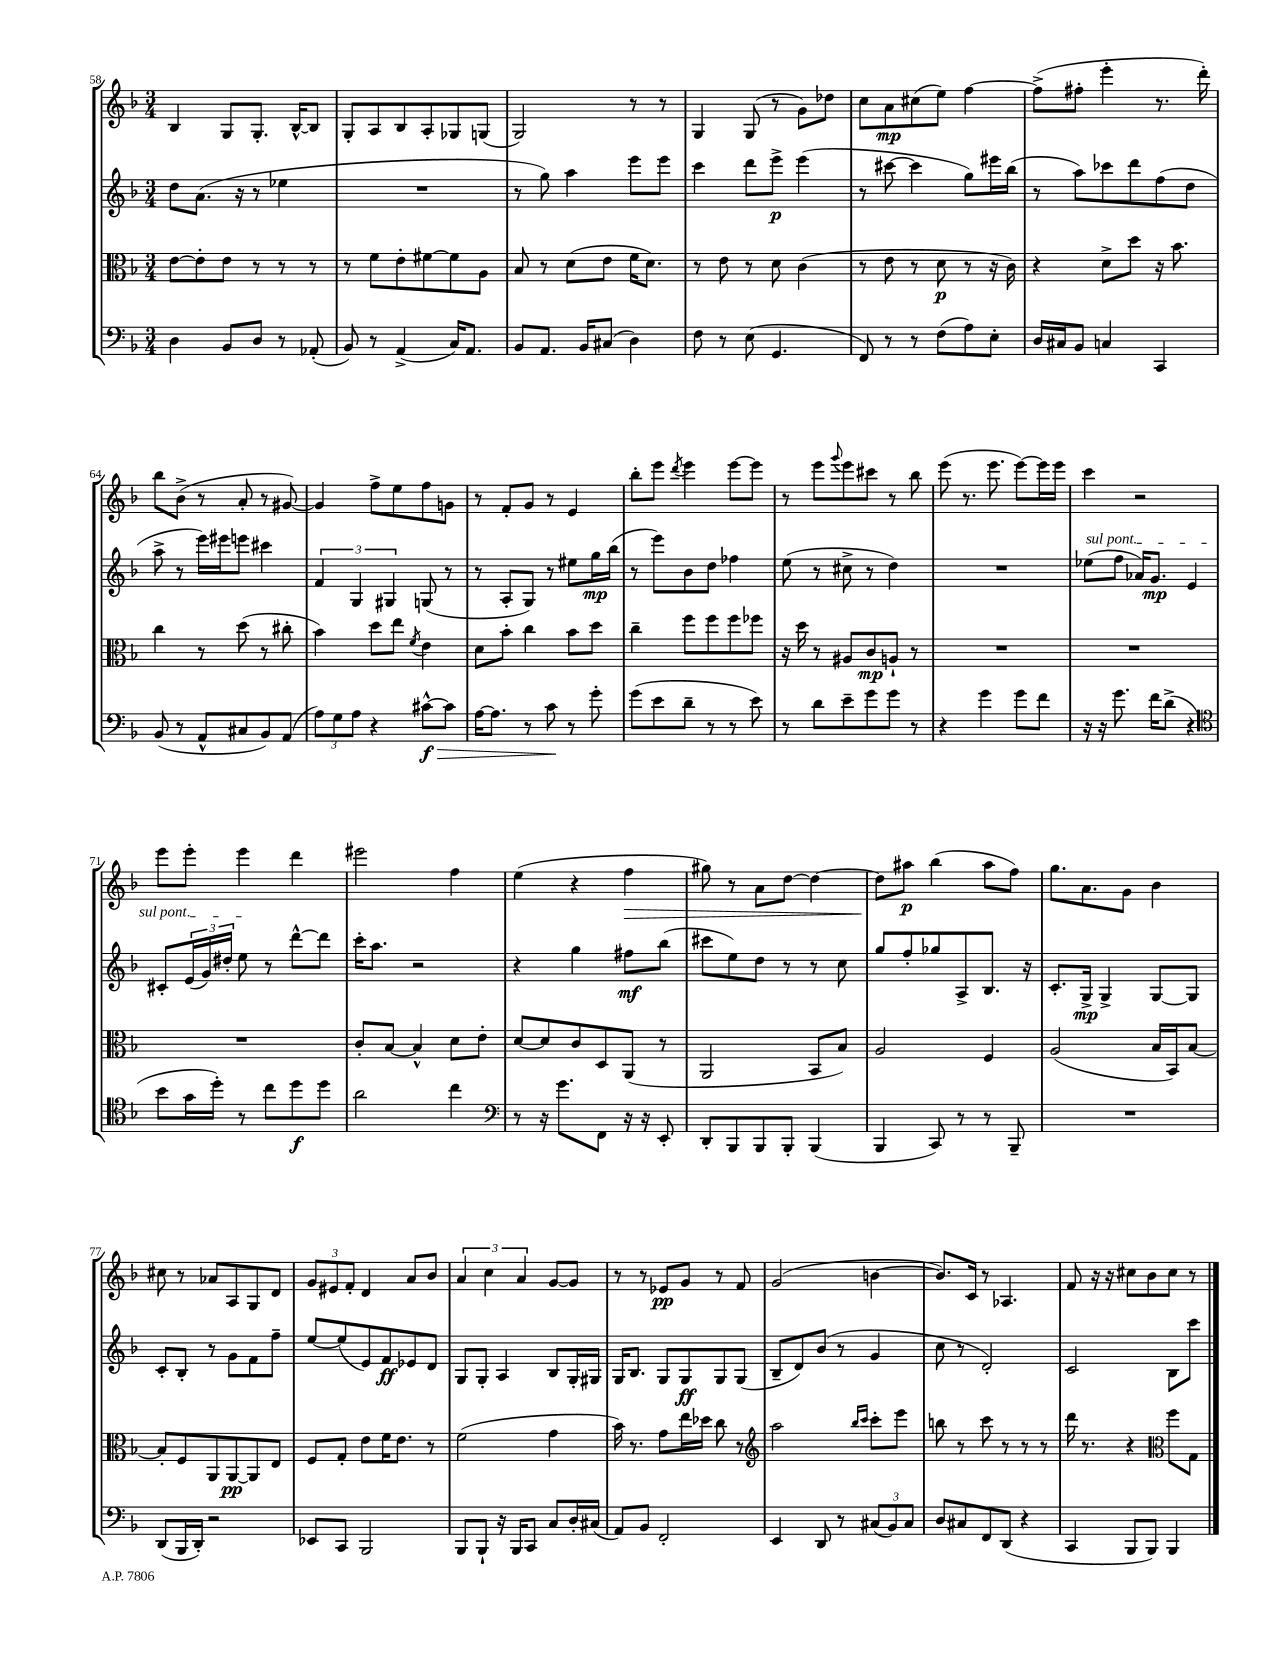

**kern	**dynam	**kern	**dynam	**kern	**dynam	**kern	**dynam
*part4	*part4	*part3	*part3	*part2	*part2	*part1	*part1
*staff4	*staff4	*staff3	*staff3	*staff2	*staff2	*staff1	*staff1
*clefF4	*	*clefC3	*	*clefG2	*	*clefG2	*
*k[b-]	*	*k[b-]	*	*k[b-]	*	*k[b-]	*
*M3/4	*	*M3/4	*	*M3/4	*	*M3/4	*
=58	=58	=58	=58	=58	=58	=58	=58
4D\	.	[8e\L	.	8dd\L	.	4B-/	.
.	.	8e'\]	.	(8.a\J	.	.	.
8BB-/L	.	8e\J	.	.	.	8G/L	.
.	.	.	.	16r	.	.	.
8D/J	.	8r	.	8r	.	8.G'/J	.
8r	.	8r	.	4ee-X\	.	.	.
.	.	.	.	.	.	[16B-^^/KL	.
(8AA-X'/	.	8r	.	.	.	8B-/J]	.
=59	=59	=59	=59	=59	=59	=59	=59
8BB-/)	.	8r	.	2.r	.	8G'/L	.
8r	.	8f\L	.	.	.	8A/	.
(4AA^/	.	8e'\	.	.	.	8B-/	.
.	.	[8f#X\	.	.	.	8A'/	.
16C/KL)	.	8f#\]	.	.	.	8G-X/	.
8.AA/J	.	.	.	.	.	.	.
.	.	8A\J	.	.	.	(8Gn/J	.
=60	=60	=60	=60	=60	=60	=60	=60
8BB-/L	.	8B-/	.	8r	.	2G/)	.
8.AA/J	.	8r	.	8gg\)	.	.	.
.	.	(8d\L	.	4aa\	.	.	.
16BB-/KL	.	.	.	.	.	.	.
(8C#X/J	.	8e\J	.	.	.	.	.
4D\)	.	16f\KL	.	8eee\L	.	8r	.
.	.	8.d\J)	.	.	.	.	.
.	.	.	.	8eee\J	.	8r	.
=61	=61	=61	=61	=61	=61	=61	=61
8F\	.	8r	.	4ccc\	.	4G/	.
8r	.	8e\	.	.	.	.	.
(8E\	.	8r	.	8ddd\L	.	(8G/	.
4.GG/	.	8d\	.	8eee^\J	p	8r	.
.	.	(4c\	.	(4eee\	.	8g\L)	.
.	.	.	.	.	.	8dd-X\J	.
=62	=62	=62	=62	=62	=62	=62	=62
8FF/)	.	8r	.	8r	.	8cc\L	.
8r	.	8e\	.	[8ccc#X\	.	8a\	mp
8r	.	8r	.	4ccc#\]	.	(8cc#X\	.
(8F\L	.	8d\	p	.	.	8ee\J)	.
8A\)	.	8r	.	8gg\L)	.	[4ff\	.
8E'\J	.	16r	.	16eee#X\L	.	.	.
.	.	16c\)	.	(16bb-\JJ	.	.	.
=63	=63	=63	=63	=63	=63	=63	=63
16D/LL	.	4r	.	8r	.	(8ff^\L]	.
16C#X/J	.	.	.	.	.	.	.
8BB-/J	.	.	.	8aa\L)	.	8ff#X'\J	.
4Cn/	.	8d^\L	.	8ccc-X\	.	4eee'\	.
.	.	8dd\J	.	8ddd\	.	.	.
4CC/	.	16r	.	(8ff\	.	8.r	.
.	.	8.b-\	.	.	.	.	.
.	.	.	.	8dd\J	.	.	.
.	.	.	.	.	.	16ddd'\)	.
!!LO:LB:g=z
=64	=64	=64	=64	=64	=64	=64	=64
(8BB-/	.	4cc\	.	8aa^\	.	8bb-\L	.
8r	.	.	.	8r	.	(8b-^\J	.
8AA^^/L	.	8r	.	16eee\LL)	.	8r	.
.	.	.	.	16eee#X\J	.	.	.
8C#X/	.	(8dd\	.	8eeen\J	.	8a'/	.
8BB-/)	.	8r	.	4ccc#X\	.	8r	.
(8AA/J	.	8cc#X'\	.	.	.	[8g#X/)	.
=65	=65	=65	=65	=65	=65	=65	=65
12A\L)	.	4b-\)	.	6f/	.	4g#/]	.
12G\	.	.	.	.	.	.	.
12A\J	.	.	.	6G/	.	.	.
4r	.	8dd\L	.	.	.	8ff^\L	.
.	.	.	.	6G#X/	.	.	.
.	.	8ee\J	.	.	.	8ee\	.
.	.	8qf/	.	.	.	.	.
!	!LO:HP:b	!	!	!	!	!	!
[8c#X^^\L	> f	4e\	.	(8Gn/	.	8ff\	.
8c#\J]	.	.	.	8r	.	8gn\J	.
=66	=66	=66	=66	=66	=66	=66	=66
[16A\KL	.	8d\L	.	8r	.	8r	.
8.A\J]	.	.	.	.	.	.	.
.	.	8b-'\J	.	8A'/L	.	8f'/L	.
8r	.	4cc\	.	8G/J)	.	8g/J	.
8c\	.	.	.	8r	.	8r	.
8r	]	8b-\L	.	8ee#X\L	.	4e/	.
8g'\	.	8dd\J	.	16gg\L	mp	.	.
.	.	.	.	(16bb-\JJ	.	.	.
=67	=67	=67	=67	=67	=67	=67	=67
(8g\L	.	4cc~\	.	8r	.	8bb-'\L	.
8e\	.	.	.	8eee\L)	.	8eee\J	.
.	.	.	.	.	.	8qddd/	.
8d~\J	.	8ff\L	.	8b-\	.	4eee\	.
8r	.	8ff\	.	8dd\J	.	.	.
8r	.	8ff\	.	4ff-X\	.	[8eee\L	.
8e\)	.	8ff-X\J	.	.	.	8eee\J]	.
=68	=68	=68	=68	=68	=68	=68	=68
8r	.	16r	.	(8ee\	.	8r	.
.	.	16dd\	.	.	.	.	.
8d\L	.	8r	.	8r	.	8eee\L	.
.	.	.	.	.	.	8qqggg/	.
8e~\	.	8A#X/L	.	8cc#X^\	.	8eee\	.
8g\	.	8c/	mp	8r	.	8ccc#X\J	.
8g\J	.	8An`/J	.	4dd\)	.	8r	.
8r	.	8r	.	.	.	8bb-\	.
=69	=69	=69	=69	=69	=69	=69	=69
4r	.	2.r	.	2.r	.	(8eee\	.
.	.	.	.	.	.	8.r	.
4g\	.	.	.	.	.	.	.
.	.	.	.	.	.	8.eee\	.
8g\L	.	.	.	.	.	[8eee\L)	.
8f\J	.	.	.	.	.	16eee\L]	.
.	.	.	.	.	.	16eee\JJ	.
=70	=70	=70	=70	=70	=70	=70	=70
!	!	!	!	!LO:TX:a:i:t=sul pont.	!	!	!
16r	.	2.r	.	(8ee-X\L	.	4ccc\	.
16r	.	.	.	.	.	.	.
8.g\	.	.	.	8ff\J	.	.	.
.	.	.	.	16a-X/KL)	.	2r	.
16f\KL	.	.	.	8.g/J	mp	.	.
(8d^\J	.	.	.	.	.	.	.
4r	.	.	.	4e/	.	.	.
!!LO:LB:g=z
=71	=71	=71	=71	=71	=71	=71	=71
*clefC4	*	*	*	*	*	*	*
8b-\L	.	2.r	.	8c#X'/L	.	8eee\L	.
16g\L	.	.	.	(24e/L	.	8eee'\J	.
.	.	.	.	24g/)	.	.	.
16dd'\JJ)	.	.	.	.	.	.	.
.	.	.	.	24dd#X'/JJ	.	.	.
8r	.	.	.	8ee\	.	4eee\	.
8cc\L	.	.	.	8r	.	.	.
8dd\	f	.	.	[8ddd^^\L	.	4ddd\	.
8dd\J	.	.	.	8ddd\J]	.	.	.
=72	=72	=72	=72	=72	=72	=72	=72
2a\	.	8c'/L	.	16ccc'\KL	.	2eee#X\	.
.	.	.	.	8.aa\J	.	.	.
.	.	[8B-/J	.	.	.	.	.
.	.	4B-^^/]	.	2r	.	.	.
4cc\	.	8d\L	.	.	.	4ff\	.
.	.	8e'\J	.	.	.	.	.
=73	=73	=73	=73	=73	=73	=73	=73
*clefF4	*	*	*	*	*	*	*
8r	.	[8d/L	.	4r	.	(4ee\	.
16r	.	8d/]	.	.	.	.	.
8.g\L	.	.	.	.	.	.	.
.	.	8c/	.	4gg\	.	4r	.
8FF\J	.	8D/	.	.	.	.	.
!	!	!	!	!	!	!	!LO:HP:b
16r	.	(8AA/J	.	8ff#X\L	mf	4ff\	>
16r	.	.	.	.	.	.	.
8EE'/	.	8r	.	(8bb-\J	.	.	.
=74	=74	=74	=74	=74	=74	=74	=74
8DD'/L	.	2AA/	.	8ccc#X\L	.	8gg#X\)	.
8BBB-/	.	.	.	8ee\)	.	8r	.
8BBB-/	.	.	.	8dd\J	.	8a\L	.
8BBB-'/J	.	.	.	8r	.	[8dd\J	.
(4BBB-/	.	8BB-/L	.	8r	.	4dd\_	.
.	.	8B-/J)	.	8cc\	.	.	.
=75	=75	=75	=75	=75	=75	=75	=75
4BBB-/	.	2A/	.	8gg/L	.	8dd\L]	.
.	.	.	.	8ff'/	.	8aa#X\J	] p
8CC/)	.	.	.	8gg-X/	.	(4bb-\	.
8r	.	.	.	8A^/	.	.	.
8r	.	4F/	.	8.B-/J	.	8aa#\L	.
8BBB-~/	.	.	.	.	.	8ff\J)	.
.	.	.	.	16r	.	.	.
=76	=76	=76	=76	=76	=76	=76	=76
2.r	.	(2A/	.	8.c'/L	.	8.gg\L	.
.	.	.	.	16G^/Jk	mp	8.a\	.
.	.	.	.	4G^/	.	.	.
.	.	.	.	.	.	8g\J	.
.	.	16B-/LL	.	[8G/L	.	4b-\	.
.	.	16BB-/J)	.	.	.	.	.
.	.	[8B-/J	.	8G/J]	.	.	.
!!LO:LB:g=z
=77	=77	=77	=77	=77	=77	=77	=77
(8DD/L	.	8B-'/L]	.	8c'/L	.	8cc#X\	.
16BBB-/L	.	8F/	.	8B-'/J	.	8r	.
16DD'/JJ)	.	.	.	.	.	.	.
2r	.	8AA/	.	8r	.	8a-X/L	.
.	.	[8AA/	pp	8g\L	.	8A/	.
.	.	8AA/]	.	8f\	.	8G/	.
.	.	8E/J	.	8ff~\J	.	8d/J	.
=78	=78	=78	=78	=78	=78	=78	=78
8EE-X/L	.	8F/L	.	[8ee/L	.	12g/L	.
.	.	.	.	.	.	12e#X/	.
8CC/J	.	8G'/J	.	(8ee/]	.	.	.
.	.	.	.	.	.	12f'/J	.
2BBB-/	.	8e\L	.	8e/)	.	4d/	.
.	.	16f\K	.	8f/	ff	.	.
.	.	8.e\J	.	.	.	.	.
.	.	.	.	8e-X/	.	8a/L	.
.	.	8r	.	8d/J	.	8b-/J	.
=79	=79	=79	=79	=79	=79	=79	=79
8BBB-/L	.	(2f\	.	8G/L	.	6a/	.
8BBB-`/J	.	.	.	8G'/J	.	.	.
.	.	.	.	.	.	6cc\	.
16r	.	.	.	4A/	.	.	.
16BBB-/KL	.	.	.	.	.	.	.
.	.	.	.	.	.	6a/	.
8CC/J	.	.	.	.	.	.	.
8C/L	.	4g\	.	8B-/L	.	[8g/L	.
16D'/L	.	.	.	16G'/L	.	8g/J]	.
(16C#X/JJ	.	.	.	16G#X/JJ	.	.	.
=80	=80	=80	=80	=80	=80	=80	=80
8AA/L)	.	16b-\)	.	16G/KL	.	8r	.
.	.	8.r	.	8.B-/J	.	.	.
8BB-/J	.	.	.	.	.	8r	.
2FF'/	.	8g\L	.	8G/L	.	8e-X/L	pp
.	.	16ee\L	.	8G/	ff	8g/J	.
.	.	16dd-X\JJ	.	.	.	.	.
.	.	8cc\	.	8G/	.	8r	.
.	.	8r	.	(8G/J	.	8f/	.
=81	=81	=81	=81	=81	=81	=81	=81
*	*	*clefG2	*	*	*	*	*
4EE/	.	2aa\	.	8B-~/L	.	(2g/	.
.	.	.	.	8d/)	.	.	.
8DD/	.	.	.	(8b-/J	.	.	.
8r	.	.	.	8r	.	.	.
.	.	16qqbb-/LL	.	.	.	.	.
.	.	16qqccc/JJ	.	.	.	.	.
(12C#X/L	.	8ccc'\L	.	4g/	.	[4bn\	.
12BB-/)	.	.	.	.	.	.	.
.	.	8eee\J	.	.	.	.	.
12C#/J	.	.	.	.	.	.	.
=82	=82	=82	=82	=82	=82	=82	=82
8D/L	.	8bbn\	.	8cc\	.	8.b/L])	.
8C#X/	.	8r	.	8r	.	.	.
.	.	.	.	.	.	16c/Jk	.
8FF/	.	8ccc\	.	2d'/)	.	8r	.
(8DD/J	.	8r	.	.	.	4.A-X/	.
4r	.	8r	.	.	.	.	.
.	.	8r	.	.	.	.	.
=83	=83	=83	=83	=83	=83	=83	=83
4CC/	.	16ddd\	.	2c/	.	8f/	.
.	.	8.r	.	.	.	.	.
.	.	.	.	.	.	16r	.
.	.	.	.	.	.	16r	.
8BBB-/L	.	4r	.	.	.	8cc#X\L	.
8BBB-/J)	.	.	.	.	.	8b-\	.
*	*	*clefC3	*	*	*	*	*
4BBB-/	.	8ff\L	.	8B-\L	.	8cc#\J	.
.	.	8G\J	.	8ccc\J	.	8r	.
==	==	==	==	==	==	==	==
*-	*-	*-	*-	*-	*-	*-	*-
